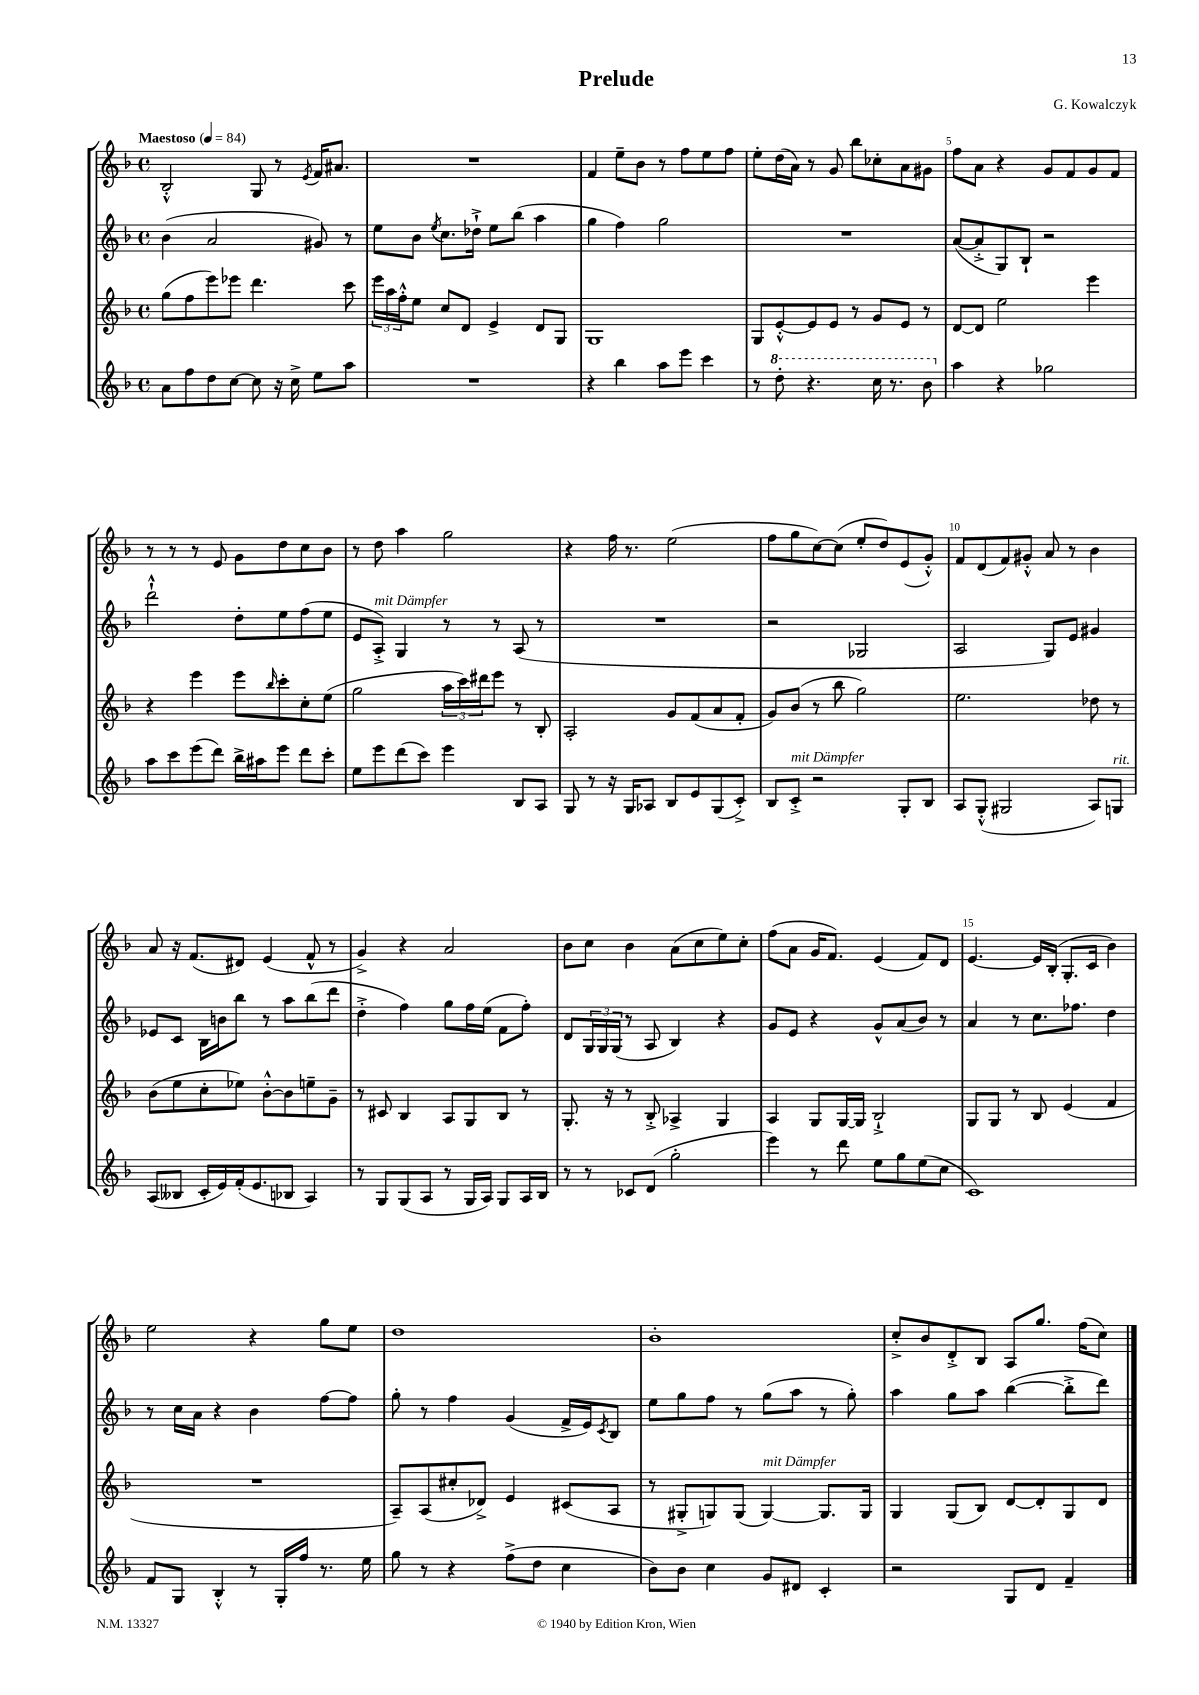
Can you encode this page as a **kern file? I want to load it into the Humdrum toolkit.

**kern	**kern	**kern	**kern
*staff4	*staff3	*staff2	*staff1
*clefG2	*clefG2	*clefG2	*clefG2
*k[b-]	*k[b-]	*k[b-]	*k[b-]
*M4/4	*M4/4	*M4/4	*M4/4
*met(c)	*met(c)	*met(c)	*met(c)
*MM84	*MM84	*MM84	*MM84
8a	(8gg	(4b-	2B-'^^
8ff	8ff	.	.
8dd	8eee)	2a	.
[8cc	8eee-	.	.
8cc]	4.ddd	.	8G
16r	.	.	8r
16cc^	.	.	.
.	.	.	8qe
8ee	.	8g#)	16f
.	.	.	8.a#
8aa	8ccc	8r	.
=	=	=	=
1r	24eee	8ee	1r
.	24aa	.	.
.	24ff'^^	.	.
.	8ee	8b-	.
.	.	8qee	.
.	8cc	8.cc	.
.	8d	.	.
.	.	16dd-`^	.
.	4e^	8ee	.
.	.	(8bb-	.
.	8d	4aa	.
.	8G	.	.
=	=	=	=
4r	1G	4gg	4f
4bb-	.	4ff)	8ee~
.	.	.	8b-
8aa	.	2gg	8r
8eee	.	.	8ff
4ccc	.	.	8ee
.	.	.	8ff
=	=	=	=
8r	8G	1r	8ee'
8ddd'	[8e'^^	.	(16dd
.	.	.	16a)
4.r	8e]	.	8r
.	8e	.	8g
.	8r	.	8bb-
16ccc	8g	.	8cc-'
8.r	.	.	.
.	8e	.	8a
8bb-	8r	.	8g#
=	=	=	=
4aa	[8d	([8a	8ff
.	8d]	8a'^]	8a
4r	2ee	8G)	4r
.	.	8B-`	.
2gg-	.	2r	8g
.	.	.	8f
.	4eee	.	8g
.	.	.	8f
=	=	=	=
8aa	4r	2ddd`^^	8r
8ccc	.	.	8r
(8eee	4eee	.	8r
8ddd)	.	.	8e
16bb-^	8eee	8dd'	8g
16aa#	.	.	.
.	16qqbb-	.	.
8eee	8ccc'	8ee	8dd
8ddd	8cc'	(8ff	8cc
8ccc'	(8ee	8ee	8b-
=	=	=	=
8ee	2gg	8e	8r
8eee	.	8A'^)	8dd
(8ddd	.	4G	4aa
8ccc)	.	.	.
4eee	24aa	8r	2gg
.	24ccc)	.	.
.	24ddd#	.	.
.	8eee	8r	.
8B-	8r	(8A	.
8A	8B-'	8r	.
=	=	=	=
8G	2A'	1r	4r
8r	.	.	.
16r	.	.	16ff
16G	.	.	8.r
8A-	.	.	.
8B-	8g	.	(2ee
8e	(8f	.	.
(8G	8a	.	.
8c'^)	8f'	.	.
=	=	=	=
8B-	8g)	2r	8ff
8c'^	(8b-	.	8gg
2r	8r	.	[8cc)
.	8bb-	.	(8cc]
.	2gg)	2G-	8ee'
.	.	.	8dd)
8G'	.	.	(8e
8B-	.	.	8g'^^)
=	=	=	=
8A	2.ee	2A	8f
(8G'^^	.	.	(8d
2G#	.	.	8f)
.	.	.	8g#'^^
.	.	8G)	8a
.	.	8e	8r
8A)	8dd-	4g#	4b-
8G	8r	.	.
=	=	=	=
(8A	(8b-	8e-	8a
8B--	8ee	8c	16r
.	.	.	(8.f
16c'	8cc'	16B-	.
16e)	.	16b	.
(16f'	8ee-)	8bb-	8d#)
8.e	.	.	.
.	[8b-'^^	8r	(4e
8B-	8b-]	8aa	.
4A)	8ee~	(8bb-	8f^^
.	8g~	8ddd	8r
=	=	=	=
8r	8r	4dd'^	4g^)
8G	8c#	.	.
(8G	4B-	4ff)	4r
8A	.	.	.
8r	8A	8gg	2a
16G	8G	16ff	.
16A)	.	(16ee	.
8G	8B-	8f	.
16A	8r	8ff')	.
16B-	.	.	.
=	=	=	=
8r	8.G'	8d	8b-
8r	.	24G	8cc
.	.	24G	.
.	16r	.	.
.	.	(24G	.
8c-	8r	8r	4b-
(8d	8B-'^	8A	.
2gg'	4A-^	4B-)	(8a
.	.	.	8cc
.	4G	4r	8ee)
.	.	.	8cc'
=	=	=	=
4eee)	4A	8g	(8ff
.	.	8e	8a
8r	8G	4r	16g
.	.	.	8.f)
8ddd	[16G	.	.
.	16G]	.	.
8ee	2B-`^	8g^^	(4e
8gg	.	(8a	.
(8ee	.	8b-)	8f)
8cc	.	8r	8d
=	=	=	=
1c)	8G	4a	[4.e
.	8G	.	.
.	8r	8r	.
.	8B-	8.cc	16e]
.	.	.	(16B-'
.	(4e	.	8.G'
.	.	8.ff-	.
.	.	.	16c
.	4f	4dd	4b-)
=	=	=	=
8f	1r	8r	2ee
8G	.	16cc	.
.	.	16a	.
4B-'^^	.	4r	.
8r	.	4b-	4r
16G'	.	.	.
16ff	.	.	.
8.r	.	[8ff	8gg
.	.	8ff]	8ee
16ee	.	.	.
=	=	=	=
8gg	8A~)	8gg'	1dd
8r	(8A	8r	.
4r	8cc#'	4ff	.
.	8d-^)	.	.
(8ff^	4e	(4g	.
8dd	.	.	.
4cc	(8c#	16f^	.
.	.	16e)	.
.	.	8qc	.
.	8A	8B-	.
=	=	=	=
8b-)	8r	8ee	1b-'
8b-	8G#'^	8gg	.
4cc	8G)	8ff	.
.	(8G	8r	.
8g	[4G)	(8gg	.
8d#	.	8aa	.
4c'	8.G]	8r	.
.	.	8gg')	.
.	16G	.	.
=	=	=	=
2r	4G	4aa	8cc'^
.	.	.	8b-
.	(8G	8gg	8d'^
.	8B-)	8aa	8B-
8G	[8d	([4bb-	8A
8d	8d']	.	8.gg
4f~	8G	8bb-'^]	.
.	.	.	(16ff
.	8d	8ddd)	8cc)
==	==	==	==
*-	*-	*-	*-
